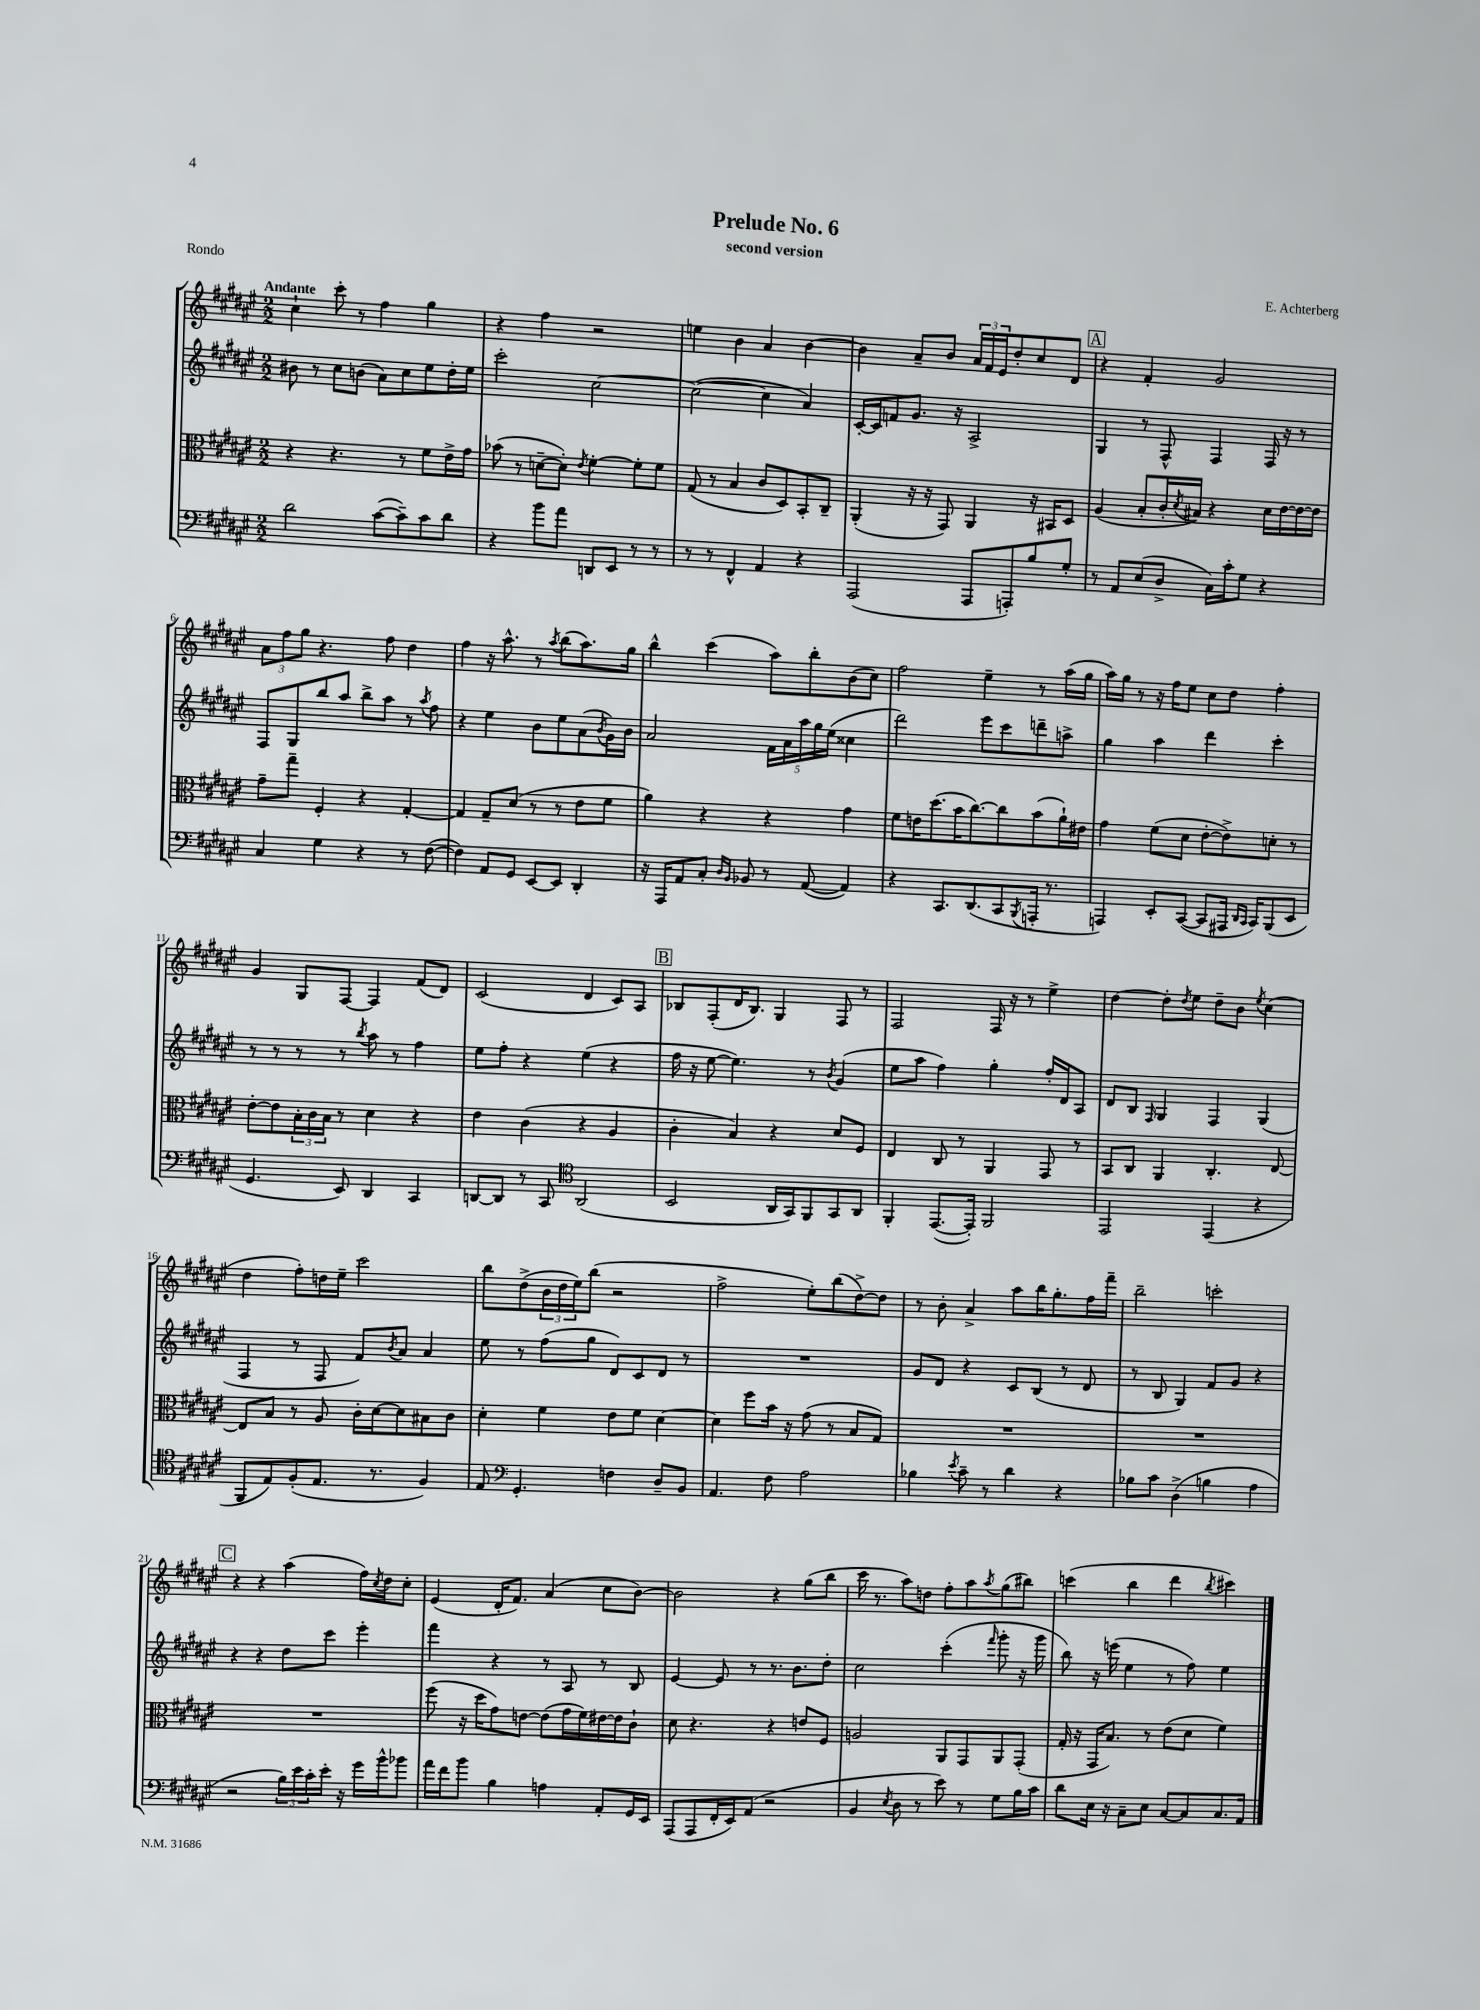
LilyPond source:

\header { title = "Prelude No. 6" composer = "E. Achterberg" subtitle = "second version" piece = "Rondo" }
<<
\new StaffGroup <<
\new Staff = "s0" {
    \clef treble \key fis \major \numericTimeSignature \time 2/2 \tempo "Andante"
    cis''4-! cis'''8-. r8 fis''4 gis''4 |
    r4 fis''4 r2 |
    e''4 b'4 ais'4 b'4~ |
    b'4 ais'8-- b'8 \tuplet 3/2 { ais'16 fis'16 eis'16 } dis''8-. cis''8 dis'8 |
    \mark \markup { \box "A" } r4 fis'4-. gis'2 |
    \tuplet 3/2 { ais'8 fis''8 gis''8 } r4. fis''8 dis''4 |
    fis''4 r16 ais''8.-^ r8 \acciaccatura { ais''8 } b''8( ais''8.) gis''16 |
    b''4-^ cis'''4( ais''8) b''8-. b'8( cis''8) |
    fis''2 eis''4-- r8 ais''16( gis''16 |
    ais''16) gis''16 r8 r16 fis''16 eis''8 cis''8 dis''8 fis''4-. |
    gis'4 gis8 fis8~ fis4 fis'8( dis'8) |
    cis'2( dis'4 cis'8) ais8 |
    \mark \markup { \box "B" } bes8 fis8-.( dis'16 bes8.) gis4 fis8 r8 |
    fis2 fis16 r16 r8 eis''4-> |
    dis''4~ dis''8-. \acciaccatura { dis''8 } eis''8 dis''8-- b'8 \acciaccatura { eis''8 } cis''4( |
    dis''4 fis''8-.) d''16 eis''16-- cis'''2 |
    b''8 dis''8->( \tuplet 3/2 { b'16 dis''16 eis''16) } b''8( r2 |
    fis''2-> eis''8-.) b''8( dis''8~->) dis''8 |
    r8 b'8-. ais'4-> ais''8 b''16 gis''8.-. fis''16 fis'''16-- |
    b''2-- c'''2-. |
    \mark \markup { \box "C" } r4 r4 ais''4( fis''16) \acciaccatura { cis''8 } dis''16 cis''8-. |
    eis'4( dis'16-. fis'8.) ais'4( cis''8 b'8~) |
    b'2 r4 gis''8( b''8 |
    cis'''16 r8. ais''8) d''8 fis''8-. ais''8 \acciaccatura { ais''8 } gis''8( bis''8) |
    c'''4( b''4 dis'''4 \acciaccatura { b''8 } cis'''4) \bar "|." |
}
\new Staff = "s1" {
    \clef treble \key fis \major \numericTimeSignature \time 2/2
    bis'8 r8 cis''8 b'8( ais'8) cis''8 eis''8 dis''16-. eis''16 |
    cis'''2-. cis''2~ |
    cis''2~( cis''4 ais'4) |
    cis'16~-. cis'16 f'8 gis'8. r16 ais2-> |
    \mark \markup { \box "A" } gis4 r8 fis8-^ fis4 fis16 r16 r8 |
    fis8 gis8 b''8 ais''8 b''8-> ais''8 r8 \acciaccatura { ais''8 } fis''8 |
    r4 eis''4 b'8 eis''8 ais'8( \acciaccatura { b'8 } gis'16) b'16 |
    ais'2 \tuplet 5/4 { fis'16 ais'16 ais''16 gis''16 eis''16( } cisis''4 |
    dis'''2) eis'''8 cis'''8 d'''8-- a''8-> |
    gis''4 ais''4 dis'''4 cis'''4-. |
    r8 r8 r8 r8 \acciaccatura { b''8 } ais''8 r8 fis''4 |
    eis''8 fis''8-. r4 eis''4( r4 |
    \mark \markup { \box "B" } fis''16 r16 eis''8~ eis''4.) r8 \acciaccatura { b'8 } gis'4( |
    eis''8 ais''8 fis''4) gis''4-. fis''16-. dis'16 ais8 |
    dis'8 b8 \grace { fis16 } gis4 fis4 gis4( |
    fis4 r8 fis8 fis'8) \acciaccatura { b'8 } ais'8 ais'4 |
    eis''8 r8 fis''8( gis''8 dis'8) cis'8 dis'8 r8 |
    R1 |
    gis'8 dis'8 r4 cis'8 b8( r8 dis'8 |
    r8 b8 gis4) fis'8 gis'8 r4 |
    \mark \markup { \box "C" } r4 r4 dis''8 cis'''8 eis'''4-. |
    fis'''4 r4 r8 ais8 r8 b8 |
    eis'4~ eis'8 r8 r8. b'8. dis''8-. |
    cis''2 cis'''4-.( \grace { fis'''16 } gis'''8-. r16 gis'''16 |
    b''8) r16 e'''16( eis''4 r8 fis''8) eis''4 \bar "|." |
}
\new Staff = "s2" {
    \clef alto \key fis \major \numericTimeSignature \time 2/2
    r4 r4. r8 fis'8 eis'16-> gis'16 |
    bes'8( r8 d'8~-- d'8-.) \acciaccatura { eis'8 } fis'4~-. fis'8-. fis'8 |
    gis8( r8 b4 cis'8 dis8) b,8-. cis8-- |
    ais,4-.( r16 r16 gis,8) ais,4 r16 bis,16 dis8 |
    \mark \markup { \box "A" } ais4( b8-. cis'16-. \acciaccatura { dis'8 } bis16) r4 dis'16 eis'16~ eis'16~ eis'16 |
    gis'8-- gis''8-- fis4-. r4 gis4~-. |
    gis4 gis8-- dis'8( r8 r8 eis'8 fis'8 |
    ais'4) r4 r4 gis'4 |
    fis'8 e'16 dis''8.( b'16 cis''8.~) cis''8 b'8( ais'16-!) eis'16 |
    gis'4 fis'8( dis'8 eis'8~-. eis'8->) d'8-. r8 |
    eis'8~-. eis'8 \tuplet 3/2 { b16-. cis'16 b16 } r8 dis'4 r4 |
    eis'4 cis'4( r4 ais4 |
    \mark \markup { \box "B" } cis'4-. b4) r4 dis'8 fis8 |
    eis4 cis8 r8 ais,4 gis,8 r8 |
    b,8 cis8 ais,4 cis4.-. eis8~ |
    eis8 b8 r8 ais8 cis'16-. dis'16~ dis'8 bis8 cis'8 |
    dis'4-. fis'4 eis'8 fis'8 dis'4~ |
    dis'4 fis''8 b'16 r16 gis'8( r8 b8 gis8) |
    R1 |
    R1 |
    \mark \markup { \box "C" } R1 |
    fis''8( r16 dis''16 gis'8) e'8~ e'8( gis'16 fis'16) eis'16~ eis'16 cis'8-! |
    dis'8 r4. r4 e'8 fis8 |
    a2 ais,8 gis,8 ais,8 gis,8-.( |
    gis16-. r16 gis,16 b8.) r8 eis'8( dis'8 fis'4) \bar "|." |
}
\new Staff = "s3" {
    \clef bass \key fis \major \numericTimeSignature \time 2/2
    dis'2 cis'8~( cis'8--) cis'8 dis'8 |
    r4 b'8 ais'8 d,8 eis,8 r8 r8 |
    r8 r8 fis,4-^ ais,4 r4 |
    ais,,2( ais,,8 a,,8-.) b8 gis8-. |
    \mark \markup { \box "A" } r8 ais,8 eis8( dis8-> cis16) cis'16-. gis8 r4 |
    cis4 gis4 r4 r8 fis8~( |
    fis4) ais,8 gis,8 eis,8~ eis,8 dis,4-. |
    r16 ais,,16 ais,8 cis8-. \grace { dis16 b,16 } bes,8 r8 ais,8~( ais,4) |
    r4 cis,8. dis,8.( cis,8 \acciaccatura { b,,8 } a,,16-. r8. |
    a,,4) eis,8-. cis,8~( cis,8 ais,,16 \grace { dis,16 cis,16 } cis,16) b,,8( eis,8 |
    gis,4. eis,8) dis,4 cis,4 |
    d,8~ d,8 r8 cis,8 \clef tenor ais,2( |
    \mark \markup { \box "B" } b,2 ais,16 gis,16) fis,8 gis,8 ais,8 |
    fis,4-. eis,8.~( eis,16-.) fis,2 |
    eis,2 eis,4( r4 |
    fis,8 eis8) fis8-.( eis8. r8. fis4) |
    eis8 \clef bass gis,4.-. f4 dis8-- b,8 |
    ais,4. fis8 ais2 |
    bes4 \acciaccatura { eis'8 } cis'8-- r8 dis'4 r4 |
    bes8 cis'8 dis4->( b4 ais4 |
    \mark \markup { \box "C" } r2 \tuplet 3/2 { b16) eis'16 cis'16-. } eis'16-. r16 gis'16 b'16-^ bes'8 |
    ais'16 fis'16 b'8 b4 a4 ais,8-. gis,16 eis,16 |
    ais,,8( ais,,8 fis,16-. eis,16) ais,8( r2 |
    b,4 \acciaccatura { eis8 } dis8 r8 eis'8) r8 gis8 b16 cis'16 |
    dis'8 eis16 r16 cis8-- eis8 cis8~ cis8 cis8. ais,16 \bar "|." |
}
>>
>>
